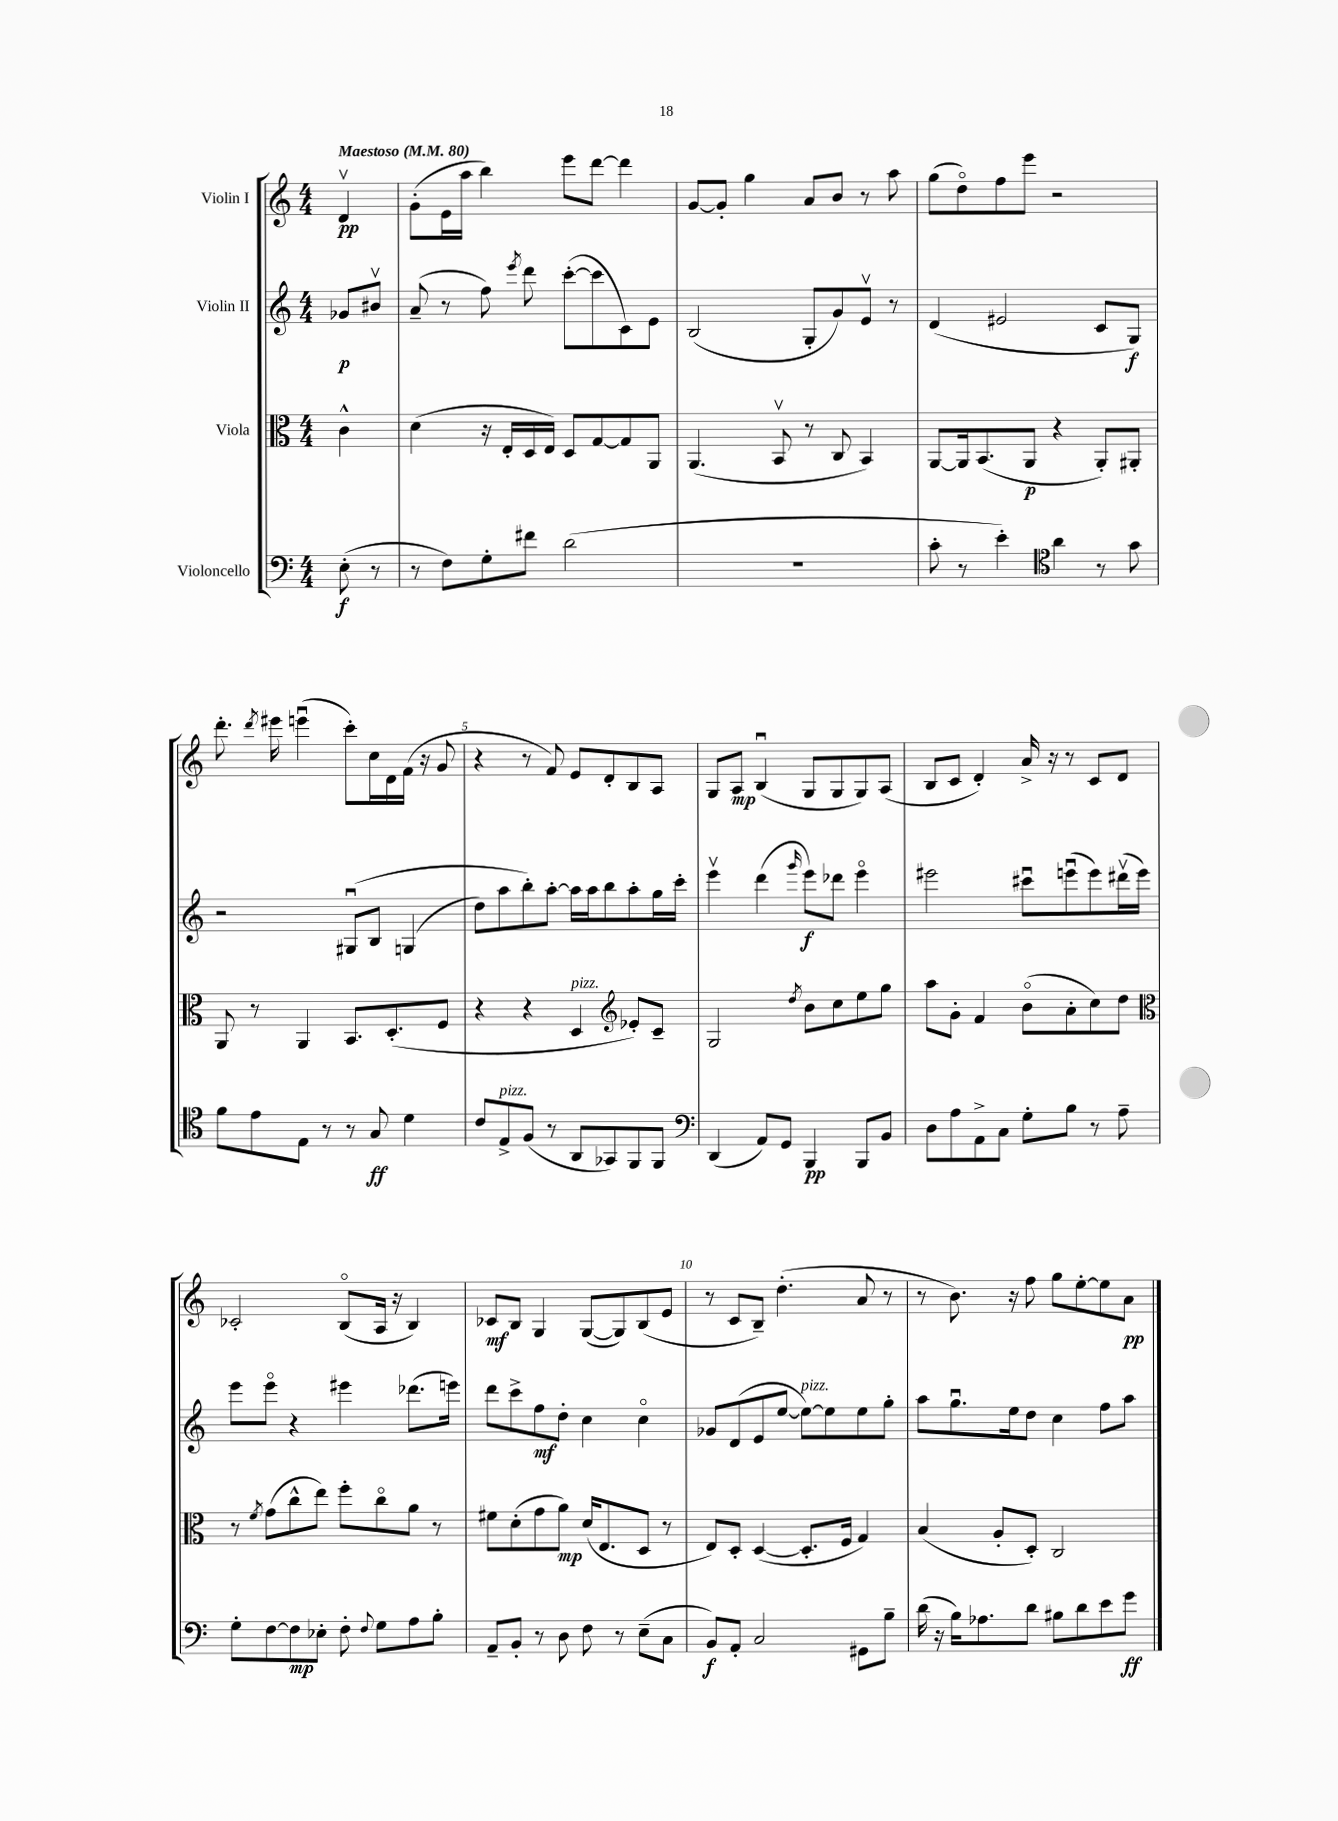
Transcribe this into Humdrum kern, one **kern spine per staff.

**kern	**kern	**kern	**kern
*staff4	*staff3	*staff2	*staff1
*clefF4	*clefC3	*clefG2	*clefG2
*k[]	*k[]	*k[]	*k[]
*M4/4	*M4/4	*M4/4	*M4/4
*MM80	*MM80	*MM80	*MM80
(8E'	4c^^	8g-	4dv
8r	.	8b#v	.
=	=	=	=
8r	(4d	(8a~	(8g'
8F)	.	8r	16e
.	.	.	16aa
8G'	16r	8ff)	4bb)
.	16E'	.	.
.	.	8qeee	.
8f#	16D	8ddd	.
.	16E)	.	.
(2d	8D	([8ccc'	8eee
.	[8G	8ccc]	[8ddd
.	8G]	8c)	4ddd]
.	8AA	8e	.
=	=	=	=
1r	(4.AA	(2B	[8g
.	.	.	8g']
.	.	.	4gg
.	8BBv	.	.
.	8r	8G'	8a
.	8C	8g)	8b
.	4BB)	8ev	8r
.	.	8r	8aa
=	=	=	=
8c'	[8AA	(4d	(8gg
8r	16AA]	.	8ddo)
.	(8.BB	.	.
4e')	.	2e#	8ff
.	8AA	.	8eee
*clefC4	*	*	*
4a	4r	.	2r
8r	8AA')	8c	.
8g	8AA#'	8G)	.
=	=	=	=
8f	8AA	2r	8.ddd'
8e	8r	.	.
.	.	.	8qddd
.	.	.	16eee#
8E	4AA	.	(4eeeu
8r	.	.	.
8r	8.BB	&(8G#u	8ccc')
8G	.	8B	16cc
.	(8.D'	.	16d
4d	.	(4G	(16f
.	.	.	16r
.	8F	.	8g
=	=	=	=
8c	4r	8dd)	4r
8E^	.	8aa	.
(8F	4r	8bb'&)	8r
8r	.	[8aa'	8f)
8AA	4D	16aa]	8e
.	.	16aa	.
8GG-)	.	8bb	8d'
*	*clefG2	*	*
8FF	8e-')	8aa'	8B
8FF	8c~	16gg	8A
.	.	16ccc'	.
=	=	=	=
*clefF4	*	*	*
(4DD	2G	4eeev	8G
.	.	.	8A
8AA)	.	(4ddd	(4Bu
8GG	.	.	.
.	8qdd	16qqggg	.
4BBB	8b	8eee)	8G
.	8cc	8ddd-	8G
8BBB	8ee	4eeeo	8G)
8BB	8gg	.	(8A
=	=	=	=
8D	8aa	2eee#	8B
8A	8g'	.	8c
8AA^	4f	.	4d')
8C	.	.	.
8G'	(8bo	8ccc#u	16a^
.	.	.	16r
8B	8a'	(8eeeu	8r
8r	8cc)	8eee)	8c
8A~	8dd	(16ddd#v	8d
.	.	16eee)	.
=	=	=	=
*	*clefC3	*	*
8G'	8r	8eee	2c-'
.	8qf	.	.
[8F	(8g	8eeeo	.
8F]	8cc^^	4r	.
8E-'	8ee)	.	.
8F'	8ff'	4eee#	(8Bo
8qqF	.	.	.
8G	8cco	.	16A
.	.	.	16r
8A	8a	(8.ddd-	4B)
8B'	8r	.	.
.	.	16eee)	.
=	=	=	=
8AA~	8f#	8ddd	8c-
8BB'	(8d'	8ccc^	8B
8r	8g	8ff	4G
8D	8a)	8dd'	.
8F	(16d	4cc	([8G
.	8.E	.	.
8r	.	.	8G])
(8E~	8D	4cco	(8B
8C	8r	.	8e
=	=	=	=
8BB)	8E)	8g-	8r
8AA'	8D'	(8d	8c
2C	([4D	8e	8B~)
.	.	[8ee	(4.dd'
.	8.D']	8ee_)	.
.	.	8ee]	.
.	16F	.	.
8GG#	4G)	8ee	8a
8B~	.	8gg'	8r
=	=	=	=
(16d	(4B	8aa	8r
16r	.	.	.
16B)	.	8.ggu	8.b)
8.A-	.	.	.
.	8A'	.	.
.	.	16ee	16r
8d	8D')	8dd	8ff
8B#	2C	4cc	8gg
8d	.	.	[8ee'
8e	.	8ff	8ee]
8g	.	8aa	8a
==	==	==	==
*-	*-	*-	*-
